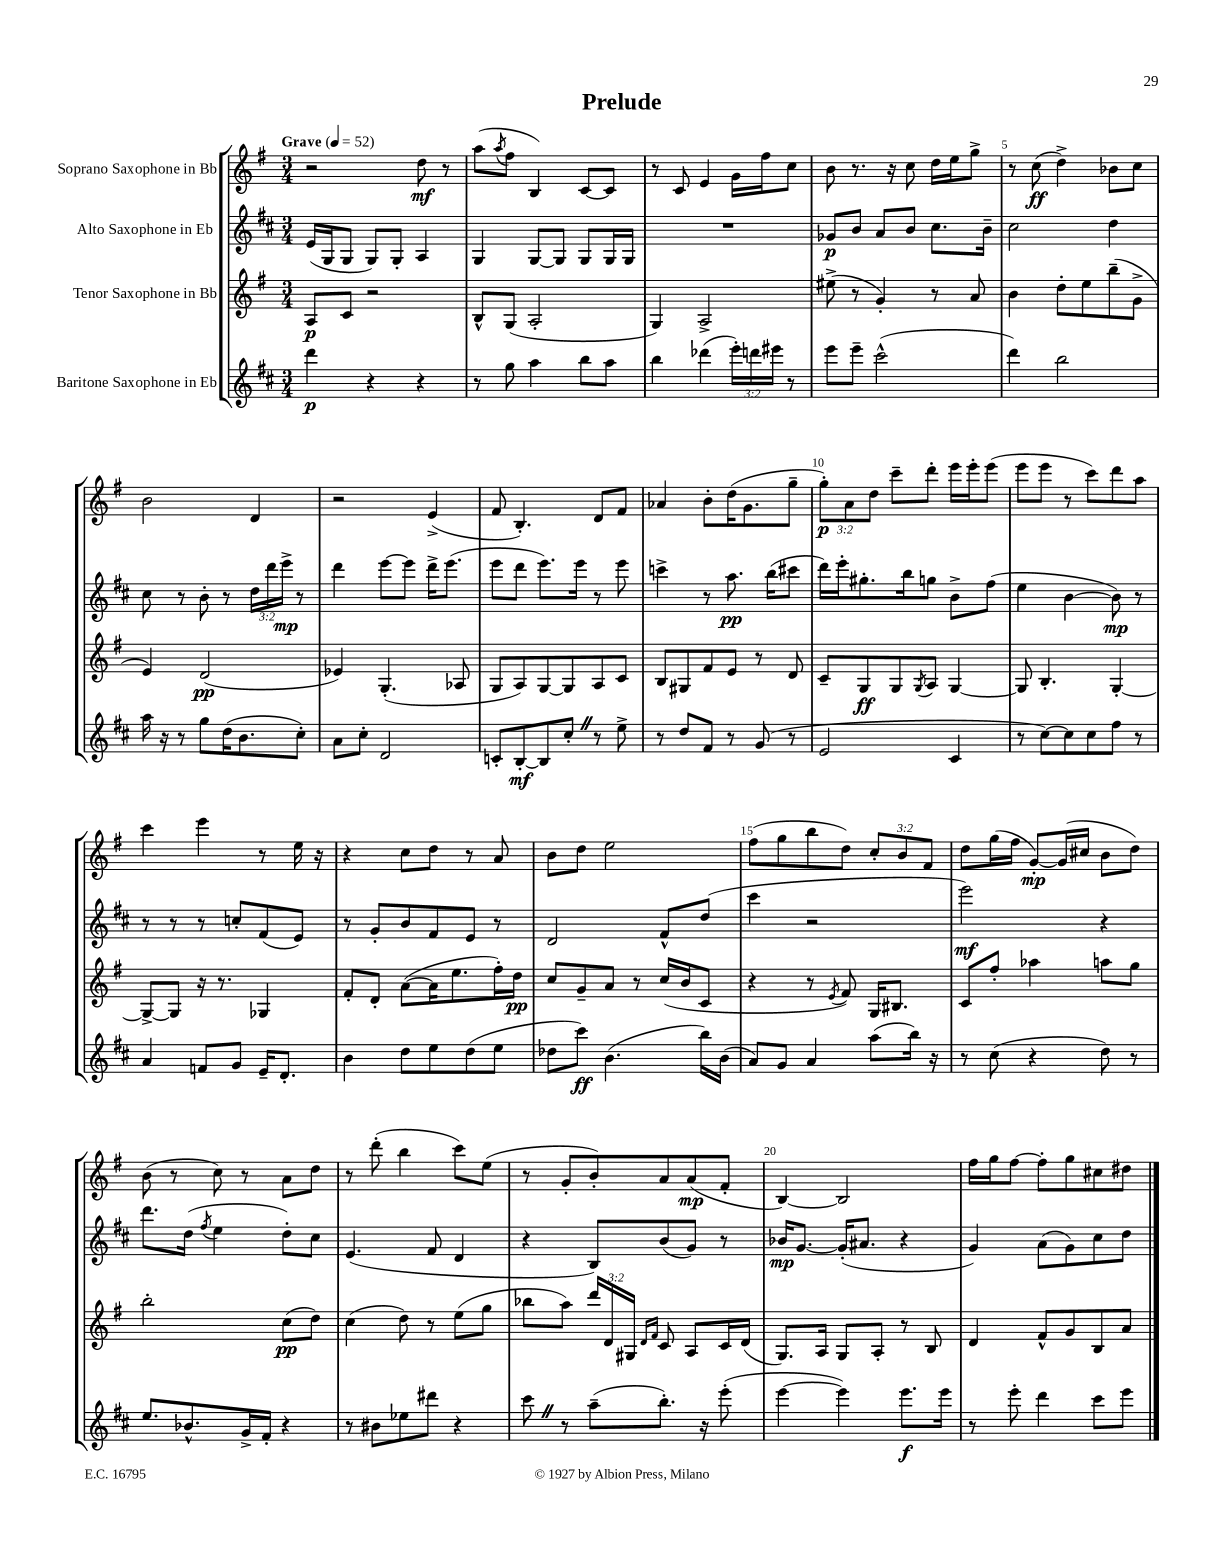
\header { title = "Prelude" }
<<
\new StaffGroup <<
\new Staff = "s0" \with { instrumentName = "Soprano Saxophone in Bb" } {
    \clef treble \key g \major \numericTimeSignature \time 3/4 \override Staff.TupletNumber.text = #tuplet-number::calc-fraction-text \tempo "Grave" 4 = 52
    r2 d''8\mf r8 |
    a''8( \acciaccatura { a''8 } fis''8 b4) c'8~ c'8 |
    r8 c'8 e'4 g'16 fis''16 c''8 |
    b'8 r8. r16 c''8 d''16 e''16 g''8-> |
    r8 c''8\ff( d''4->) bes'8 c''8 |
    b'2 d'4 |
    r2 e'4->( |
    fis'8 b4.-.) d'8 fis'8 |
    aes'4 b'8-. d''16( g'8. g''8-- |
    \tuplet 3/2 { g''8-.\p) a'8 d''8 } c'''8-- d'''8-. e'''16 e'''16-. e'''8( |
    e'''8 e'''8 r8 c'''8) d'''8 a''8 |
    c'''4 e'''4 r8 e''16 r16 |
    r4 c''8 d''8 r8 a'8 |
    b'8 d''8 e''2 |
    fis''8( g''8 b''8 d''8) \tuplet 3/2 { c''8-. b'8 fis'8 } |
    d''8 g''16( fis''16 g'8~-.\mp) g'16( cis''16 b'8 d''8) |
    b'8( r8 c''8) r8 a'8 d''8 |
    r8 d'''8-.( b''4 c'''8) e''8( |
    r8 g'8-. b'8-.) a'8 a'8\mp( fis'8-. |
    b4~) b2 |
    fis''16 g''16 fis''8~ fis''8-. g''8 cis''8 dis''8 \bar "|." |
}
\new Staff = "s1" \with { instrumentName = "Alto Saxophone in Eb" } {
    \clef treble \key d \major \numericTimeSignature \time 3/4 \override Staff.TupletNumber.text = #tuplet-number::calc-fraction-text
    e'16( g16 g8 g8) g8-. a4 |
    g4 g8~ g8 g8 g16 g16 |
    R2. |
    ges'8\p b'8 a'8 b'8 cis''8. b'16-- |
    cis''2 d''4 |
    cis''8 r8 b'8-. r8 \tuplet 3/2 { d''16 d'''16 e'''16->\mp } r8 |
    d'''4 e'''8~ e'''8 d'''16-> e'''8.( |
    e'''8 d'''8 e'''8.) e'''16 r8 e'''8 |
    c'''4-> r8 a''8.\pp b''16( cis'''8 |
    d'''16) e'''16-. gis''8.-. b''16 g''8 b'8-> fis''8( |
    e''4 b'4~ b'8\mp) r8 |
    r8 r8 r8 c''8-. fis'8( e'8) |
    r8 g'8-. b'8 fis'8 e'8 r8 |
    d'2 fis'8-^ d''8( |
    cis'''4 r2 |
    e'''2\mf) r4 |
    d'''8. d''16( \acciaccatura { fis''8 } e''4 d''8-.) cis''8 |
    e'4.( fis'8 d'4 |
    r4 b8) b'8( g'8) r8 |
    bes'16\mp g'8.~ g'16-.( ais'8. r4 |
    g'4) a'8( g'8) cis''8 d''8 \bar "|." |
}
\new Staff = "s2" \with { instrumentName = "Tenor Saxophone in Bb" } {
    \clef treble \key g \major \numericTimeSignature \time 3/4 \override Staff.TupletNumber.text = #tuplet-number::calc-fraction-text
    a8\p c'8 r2 |
    b8-^ g8( a2-. |
    g4) a2-> |
    eis''8->( r8 g'4-.) r8 a'8 |
    b'4 d''8-. e''8 b''8--( g'8-> |
    e'4) d'2\pp( |
    ees'4) g4.-.( aes8 |
    g8 a8) g8~ g8 a8 c'8 |
    b8 gis8 fis'8 e'8 r8 d'8 |
    c'8-- g8\ff g8 \acciaccatura { g8 } a8 g4~ |
    g8 b4.-. g4~-. |
    g8~-> g8 r16 r8. ges4 |
    fis'8-. d'8-. a'8~( a'16 e''8. fis''16-.) d''16\pp |
    c''8 g'8-- a'8 r8 c''16( b'16 c'8 |
    r4 r8 \acciaccatura { e'8 } fis'8) g16 bis8. |
    c'8 fis''8-. aes''4 a''8 g''8 |
    b''2-. c''8\pp( d''8) |
    c''4( d''8) r8 e''8( g''8 |
    bes''8 a''8) \tuplet 3/2 { d'''16 d'16 gis16 } \grace { d'16 fis'16 } c'8 a8 c'16 d'16( |
    g8.) a16 g8 a8-. r8 b8 |
    d'4 fis'8-^ g'8 b8 a'8 \bar "|." |
}
\new Staff = "s3" \with { instrumentName = "Baritone Saxophone in Eb" } {
    \clef treble \key d \major \numericTimeSignature \time 3/4 \override Staff.TupletNumber.text = #tuplet-number::calc-fraction-text
    d'''4\p r4 r4 |
    r8 g''8 a''4 b''8 a''8 |
    b''4 des'''4( \tuplet 3/2 { e'''16-.) d'''16 eis'''16 } r8 |
    e'''8 e'''8-- cis'''2-^( |
    d'''4) b''2 |
    a''16 r16 r8 g''8 d''16( b'8. cis''8-.) |
    a'8 cis''8-. d'2 |
    c'8-. b8~-.\mf b8 cis''8-. \once \override BreathingSign.text = \markup { \musicglyph "scripts.caesura.straight" } \breathe r8 e''8-> |
    r8 d''8 fis'8 r8 g'8( r8 |
    e'2 cis'4 |
    r8 cis''8~) cis''8 cis''8 fis''8 r8 |
    a'4 f'8 g'8 e'16-- d'8.-. |
    b'4 d''8 e''8 d''8( e''8 |
    des''8 cis'''8\ff) b'4.( b''16) b'16( |
    a'8) g'8 a'4 a''8( b''16) r16 |
    r8 cis''8( r4 d''8) r8 |
    e''8. bes'8.-^ g'16-> fis'16-. r4 |
    r8 bis'8 ees''8 dis'''8 r4 |
    cis'''8 \once \override BreathingSign.text = \markup { \musicglyph "scripts.caesura.straight" } \breathe r8 a''8--( b''8.-.) r16 e'''8-.( |
    e'''4~ e'''4) e'''8.\f e'''16 |
    r8 e'''8-. d'''4 cis'''8 e'''8 \bar "|." |
}
>>
>>
\layout { \context { \Score \override BarNumber.break-visibility = ##(#f #t #t) barNumberVisibility = #(every-nth-bar-number-visible 5) } }
